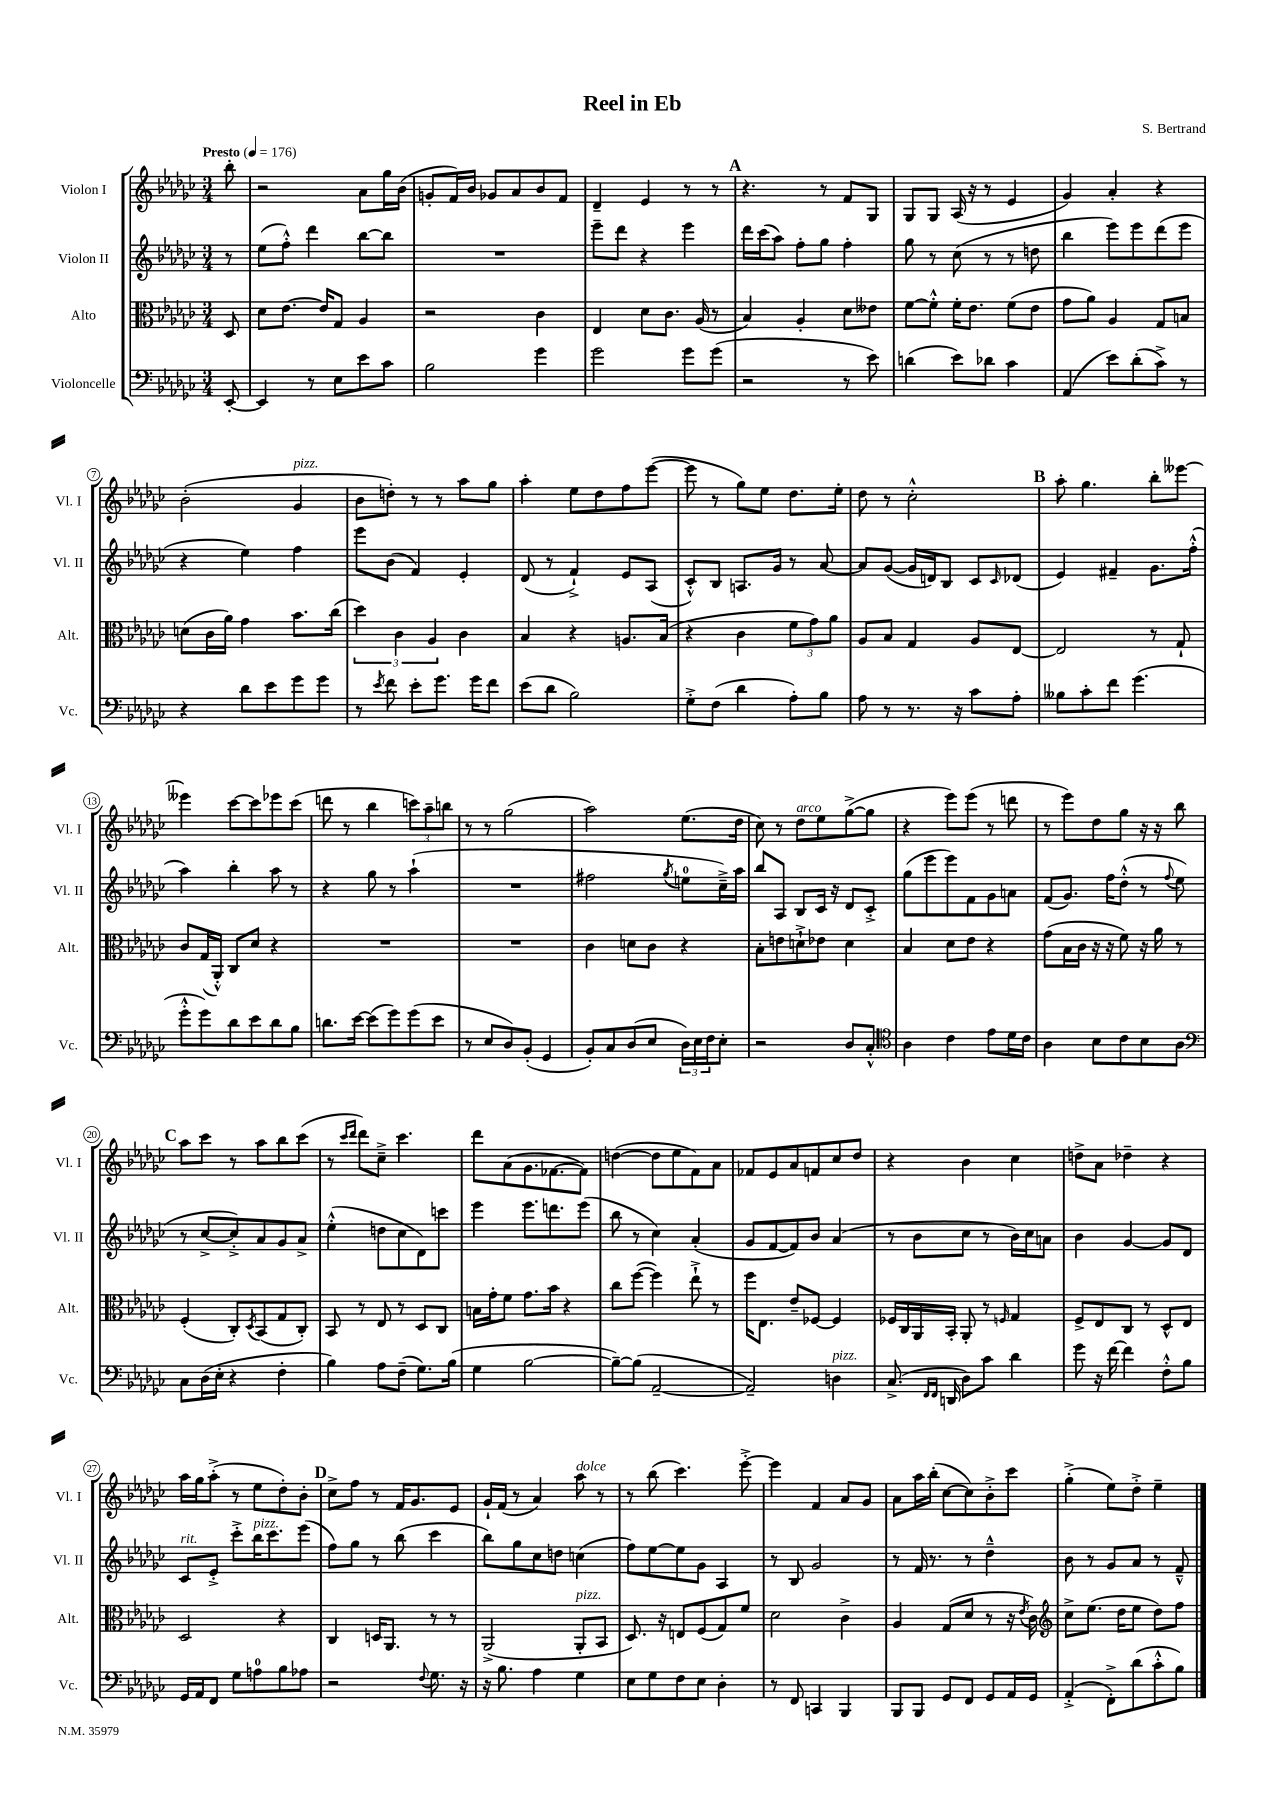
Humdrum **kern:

**kern	**kern	**kern	**kern
*part4	*part3	*part2	*part1
*staff4	*staff3	*staff2	*staff1
*I"Violoncelle	*I"Alto	*I"Violon II	*I"Violon I
*I'Vc.	*I'Alt.	*I'Vl. II	*I'Vl. I
*clefF4	*clefC3	*clefG2	*clefG2
*k[b-e-a-d-g-c-]	*k[b-e-a-d-g-c-]	*k[b-e-a-d-g-c-]	*k[b-e-a-d-g-c-]
*M3/4	*M3/4	*M3/4	*M3/4
*MM176	*MM176	*MM176	*MM176
=	=	=	=
!	!	!	!LO:TX:a:B:t=Presto
[8EE-'/	8D-/	8r	8bb-'\
=1	=1	=1	=1
4EE-/]	8d-\L	(8ee-\L	2r
.	[8.e-\J	8ff'^^\J)	.
8r	.	4ddd-\	.
.	16e-/KL]	.	.
8E-\L	8G-/J	.	.
8e-\	4A-/	[8bb-\L	8a-\L
8c-\J	.	8bb-\J]	16gg-\L
.	.	.	(16b-\JJ
=2	=2	=2	=2
2B-\	2r	2.r	8gn'/L
.	.	.	16f/L)
.	.	.	16b-/JJ
.	.	.	8g-X/L
.	.	.	8a-/
4g-\	4c-\	.	8b-/
.	.	.	8f/J
=3	=3	=3	=3
2g-\	4E-/	8eee-~\L	4d-~/
.	.	8ddd-\J	.
.	8d-\L	4r	4e-/
.	8.c-\J	.	.
8g-\L	.	4eee-\	8r
.	(16A-/	.	.
(8g-\J	8r	.	8r
!!LO:REH:place=s1:t=A
=4	=4	=4	=4
2r	4B-/)	16ddd-\LL	4.r
.	.	(16ccc-\J	.
.	.	8aa-\J)	.
.	4A-'/	8ff'\L	.
.	.	8gg-\J	8r
8r	8d-\L	4ff'\	8f/L
8e-\)	8e--X\J	.	8G-/J
=5	=5	=5	=5
(4dn\	[8f\L	8gg-\	8G-/L
.	8f'^^\J]	8r	8G-/J
8e-\L)	16f'\KL	(8cc-\	(16A-/
.	8.e-\J	.	16r
8d-X\J	.	8r	8r
4c-\	(8f\L	8r	4e-/
.	8e-\J	8ddn\	.
=6	=6	=6	=6
(4AA-/	8g-\L	4bb-\	4g-/)
.	8a-\J)	.	.
8e-\L)	4A-/	8eee-\L)	4a-'/
(8d-'\	.	8eee-\	.
8c-^\J)	8G-/L	(8ddd-\	4r
8r	8Bn/J	8eee-\J	.
!!LO:LB:g=z
=7	=7	=7	=7
4r	(8dn\L	4r	(2b-'\
.	16c-\L	.	.
.	16a-\JJ)	.	.
8d-\L	4g-\	4ee-\)	.
8e-\	.	.	.
!	!	!	!LO:TX:a:i:t=pizz.
8g-\	8.b-\L	4ff\	4g-/
8g-\J	.	.	.
.	(16cc-\Jk	.	.
=8	=8	=8	=8
8r	6dd-\)	8eee-\L	8b-\L
8qe-/	.	.	.
8f\	.	(8b-\J	8ddn'\J)
.	6c-\	.	.
8e-'\L	.	4f/)	8r
.	6A-/	.	.
8.g-\J	.	.	8r
.	4c-\	4e-'/	8aa-\L
16g-\KL	.	.	.
8f\J	.	.	8gg-\J
=9	=9	=9	=9
(8e-\L	4B-/	(8d-/	4aa-'\
8d-\J	.	8r	.
2B-\)	4r	4f`^/)	8ee-\L
.	.	.	8dd-\
.	8.An/L	8e-/L	8ff\
.	.	(8A-/J	([8eee-\J
.	(16B-/Jk	.	.
=10	=10	=10	=10
8G-'^\L	4r	8c-'^^/L)	8eee-\]
(8F\J	.	8B-/J	8r
4d-\	4c-\	8.An/L	8gg-\L)
.	.	.	8ee-\J
.	.	16g-/Jk	.
8A-'\L)	12f\L	8r	8.dd-\L
.	12g-\)	.	.
8B-\J	.	[8a-/	.
.	12a-\J	.	.
.	.	.	16ee-'\Jk
=11	=11	=11	=11
8A-\	8A-/L	8a-/L]	8dd-\
8r	8B-/J	([8g-/J	8r
8.r	4G-/	16g-/LL]	2cc-'^^\
.	.	16dn/J)	.
.	.	8B-/J	.
16r	.	.	.
8c-\L	8A-/L	8c-/L	.
.	.	16qqc-/	.
8A-'\J	[8E-/J	(8d-X/J	.
!!LO:REH:place=s1:t=B
=12	=12	=12	=12
8B--X\L	2E-/]	4e-/)	8aa-'\
8c-'\	.	.	4.gg-\
8f\J	.	4f#X~/	.
(4.g-\	.	.	.
.	8r	8.g-\L	8bb-'\L
.	8G-`/	.	[8eee--X\J
.	.	(16ff'^^\Jk	.
!!LO:LB:g=z
=13	=13	=13	=13
8g-'^^\L	8c-/L	4aa-\)	4eee--X\]
8g-\)	(16G-/L	.	.
.	16AA-'^^/JJ)	.	.
8d-\	8C-/L	4bb-'\	[8ccc-\L
8e-\	8d-/J	.	8ccc-\]
8d-\	4r	8aa-\	8eee-X\
8B-\J	.	8r	(8ccc-\J
=14	=14	=14	=14
8.dn\L	2.r	4r	8dddn\
.	.	.	8r
[16e-\Jk	.	.	.
(8e-\L]	.	8gg-\	4bb-\
8g-\)	.	8r	.
(8g-\	.	(4aa-`\	12cccn\L)
.	.	.	12aa-~\
8e-\J	.	.	.
.	.	.	12bbn\J
=15	=15	=15	=15
8r	2.r	2.r	8r
8E-/L	.	.	8r
8D-/)	.	.	(2gg-\
(8BB-'/J	.	.	.
4GG-/	.	.	.
=16	=16	=16	=16
8BB-'/L)	4c-\	2ff#X\	2aa-\)
8C-/	.	.	.
(8D-/	8dn\L	.	.
8E-/J	8c-\J	.	.
.	.	8qgg-/	.
24D-\LL)	4r	8een\L	(8.ee-\L
24E-\	.	.	.
24F\J	.	.	.
8E-'\J	.	16cc-~^\L)	.
.	.	16aa-\JJ	16dd-\Jk
=17	=17	=17	=17
2r	8B-'\L	8bb-/L	8cc-\)
.	8en\	8A-/J	8r
!	!	!	!LO:TX:a:i:t=arco
.	8dn`^\	8B-/L	8dd-\L
.	8e-X\J	16c-/Jk	8ee-\
.	.	16r	.
8D-/L	4d\	8d-/L	([8gg-^\
8C-'^^/J	.	8c-'^/J	8gg-\J]
=18	=18	=18	=18
*clefC4	*	*	*
4A-\	4B-/	(8gg-\L	4r
.	.	8eee-\	.
4c-\	8d-\L	8eee-\)	8eee-\L)
.	8e-\J	8f\	(8eee-\J
8e-\L	4r	8g-\	8r
16d-\L	.	8an\J	8dddn\
16c-\JJ	.	.	.
=19	=19	=19	=19
4A-\	(8g-\L	(8f/L	8r
.	16B-\L	8.g-/J)	8eee-\L)
.	16c-\JJ	.	.
8B-\L	16r	.	8dd-\
.	16r	16ff\KL	.
8c-\	8f\)	(8dd-'^^\J	8gg-\J
8B-\	16r	8r	16r
.	16a-\	.	16r
.	.	8qqff/	.
8A-\J	8r	8ee-\	8bb-\
!!LO:LB:g=z
!!LO:REH:place=s1:t=C
=20	=20	=20	=20
*clefF4	*	*	*
8C-\L	(4F'/	8r	8aa-\L
(16D-\L	.	[8cc-^/L	8ccc-\J
16E-'\JJ	.	.	.
4r	8C-'/L)	8cc-'^/])	8r
.	8qD-/	.	.
.	(8BB-/	8a-/	8aa-\L
4F'\	8G-/	8g-/	8bb-\
.	8C-'/J)	8a-^/J	(8ccc-\J
=21	=21	=21	=21
4B-\)	8BB-/	(4ee-'^^\	8r
.	.	.	16qqccc-/LL
.	.	.	16qqddd-/JJ
.	8r	.	8ddd-\L)
8A-\L	8E-/	8ddn\L	8cc-~^\J
(8F~\J	8r	8cc-\	4.ccc-\
8.G-\L)	8D-/L	8d-\)	.
.	8C-/J	8cccn\J	.
(16B-\Jk	.	.	.
=22	=22	=22	=22
4G-\	16Bn\LL	4eee-\	8ddd-\L
.	16g-'\J	.	.
.	8f\J	.	(8a-\
[2B-\	8.g-\L	8.eee-\L	8.g-\
.	16b-\Jk	8.dddn\	[8.f-X\
.	4r	.	.
.	.	(8eee-\J	8f-\J])
=23	=23	=23	=23
8B-~\L_)	8cc-\L	8bb-\	([4ddn\
(8B-\J]	([8ff\J	8r	.
[2AA-~/	4ff\])	4cc-\)	8dd\L]
.	.	.	8ee-\
.	8ee-`^\	(4a-'/	8f\)
.	8r	.	8a-\J
=24	=24	=24	=24
2AA-~/])	16ff\KL	8g-/L	8f-X/L
.	8.E-\J	.	.
.	.	[8f/	8e-/
.	8e-~/L	8f/])	8a-/
.	[8F-X/J	8b-/J	8fn/
!LO:TX:a:i:t=pizz.	!	!	!
4Dn\	4F-/]	(4a-/	8cc-/
.	.	.	8dd-/J
=25	=25	=25	=25
(8.C-^/	16F-X/LL	8r	4r
.	16C-/	.	.
.	16AA-/	8b-\L	.
16qqFF/LL	.	.	.
16qqFF/JJ	.	.	.
16DDn/	16BB-'/JJ	.	.
8D-\L)	8AA-'/	8cc-\J	4b-\
8c-\J	8r	8r	.
.	16qqFn/	.	.
4d-\	4G-/	16b-\LL)	4cc-\
.	.	16cc-\J	.
.	.	8an\J	.
=26	=26	=26	=26
8g-\	8F^/L	4b-\	8ddn^\L
16r	8E-/	.	8a-\J
[16f\	.	.	.
4f\]	8C-/J	[4g-/	4dd-X~\
.	8r	.	.
8F'^^\L	8D-^^/L	8g-/L]	4r
8B-\J	8E-/J	8d-/J	.
!!LO:LB:g=z
=27	=27	=27	=27
!	!	!LO:TX:a:i:t=rit.	!
16GG-/LL	2D-/	8c-/L	16aa-\LL
16AA-/J	.	.	16gg-\J
8FF/J	.	8e-'^/J	(8aa-'^\J
8G-\L	.	8ccc-'^\L	8r
!	!	!LO:TX:a:i:t=pizz.	!
8An\	.	16bb-\K	8ee-\L
.	.	8.ccc-\	.
8B-\	4r	.	8dd-'\)
8A-X\J	.	(8eee-\J	8b-'\J
!!LO:REH:place=s1:t=D
=28	=28	=28	=28
2r	4C-/	8ff\L)	8cc-^\L
.	.	8gg-\J	8ff\J
.	16Dn/KL	8r	8r
.	8.AA-/J	.	.
.	.	(8bb-\	16f/KL
.	.	.	8.g-/
8qqF/	.	.	.
8.G-\	8r	4ccc-\	.
.	8r	.	8e-/J
16r	.	.	.
=29	=29	=29	=29
16r	(2AA-^/	8bb-\L)	16g-`/LL
8.B-\	.	.	(16f/JJ
.	.	8gg-\	8r
4A-\	.	8cc-\	4a-/)
.	.	8ddn\J	.
!	!	!	!LO:TX:a:i:t=dolce
!	!LO:TX:a:i:t=pizz.	!	!
4G-\	8AA-'/L	(4ccn\	8aa-\
.	8BB-/J	.	8r
=30	=30	=30	=30
8E-\L	8.D-/)	8ff\L)	8r
8G-\	.	[8ee-\	(8bb-\
.	16r	.	.
8F\	8En/L	8ee-\]	4.ccc-\)
8E-\J	(8F/	8g-\J	.
4D-'\	8G-/)	4A-/	.
.	8f/J	.	[8eee-'^\
=31	=31	=31	=31
8r	2d-\	8r	4eee-\]
8FF/	.	8B-/	.
4CCn/	.	2g-/	4f/
4BBB-/	4c-^\	.	8a-/L
.	.	.	8g-/J
=32	=32	=32	=32
8BBB-/L	4A-/	8r	8a-\L
8BBB-/J	.	16f/	16aa-\L
.	.	8.r	(16bb-'\JJ
8GG-/L	(8G-/L	.	[8cc-\L
8FF/J	8d-/J	8r	8cc-\])
8GG-/L	8r	4dd-~^^\	8b-'^\
16AA-/L	16r	.	8ccc-\J
.	8qe-/	.	.
16GG-/JJ	16c-\)	.	.
=33	=33	=33	=33
*	*clefG2	*	*
(4AA-'^/	8cc-^\L	8b-\	(4gg-'^\
.	(8.ee-\J	8r	.
8FF'^\L)	.	8g-/L	8ee-\L)
.	16dd-\KL	.	.
(8d-\	8ee-\J	8a-/J	8dd-'^\J
8c-'^^\	8dd-\L)	8r	4ee-~\
8B-\J)	8ff\J	8f~^^/	.
==	==	==	==
*-	*-	*-	*-
